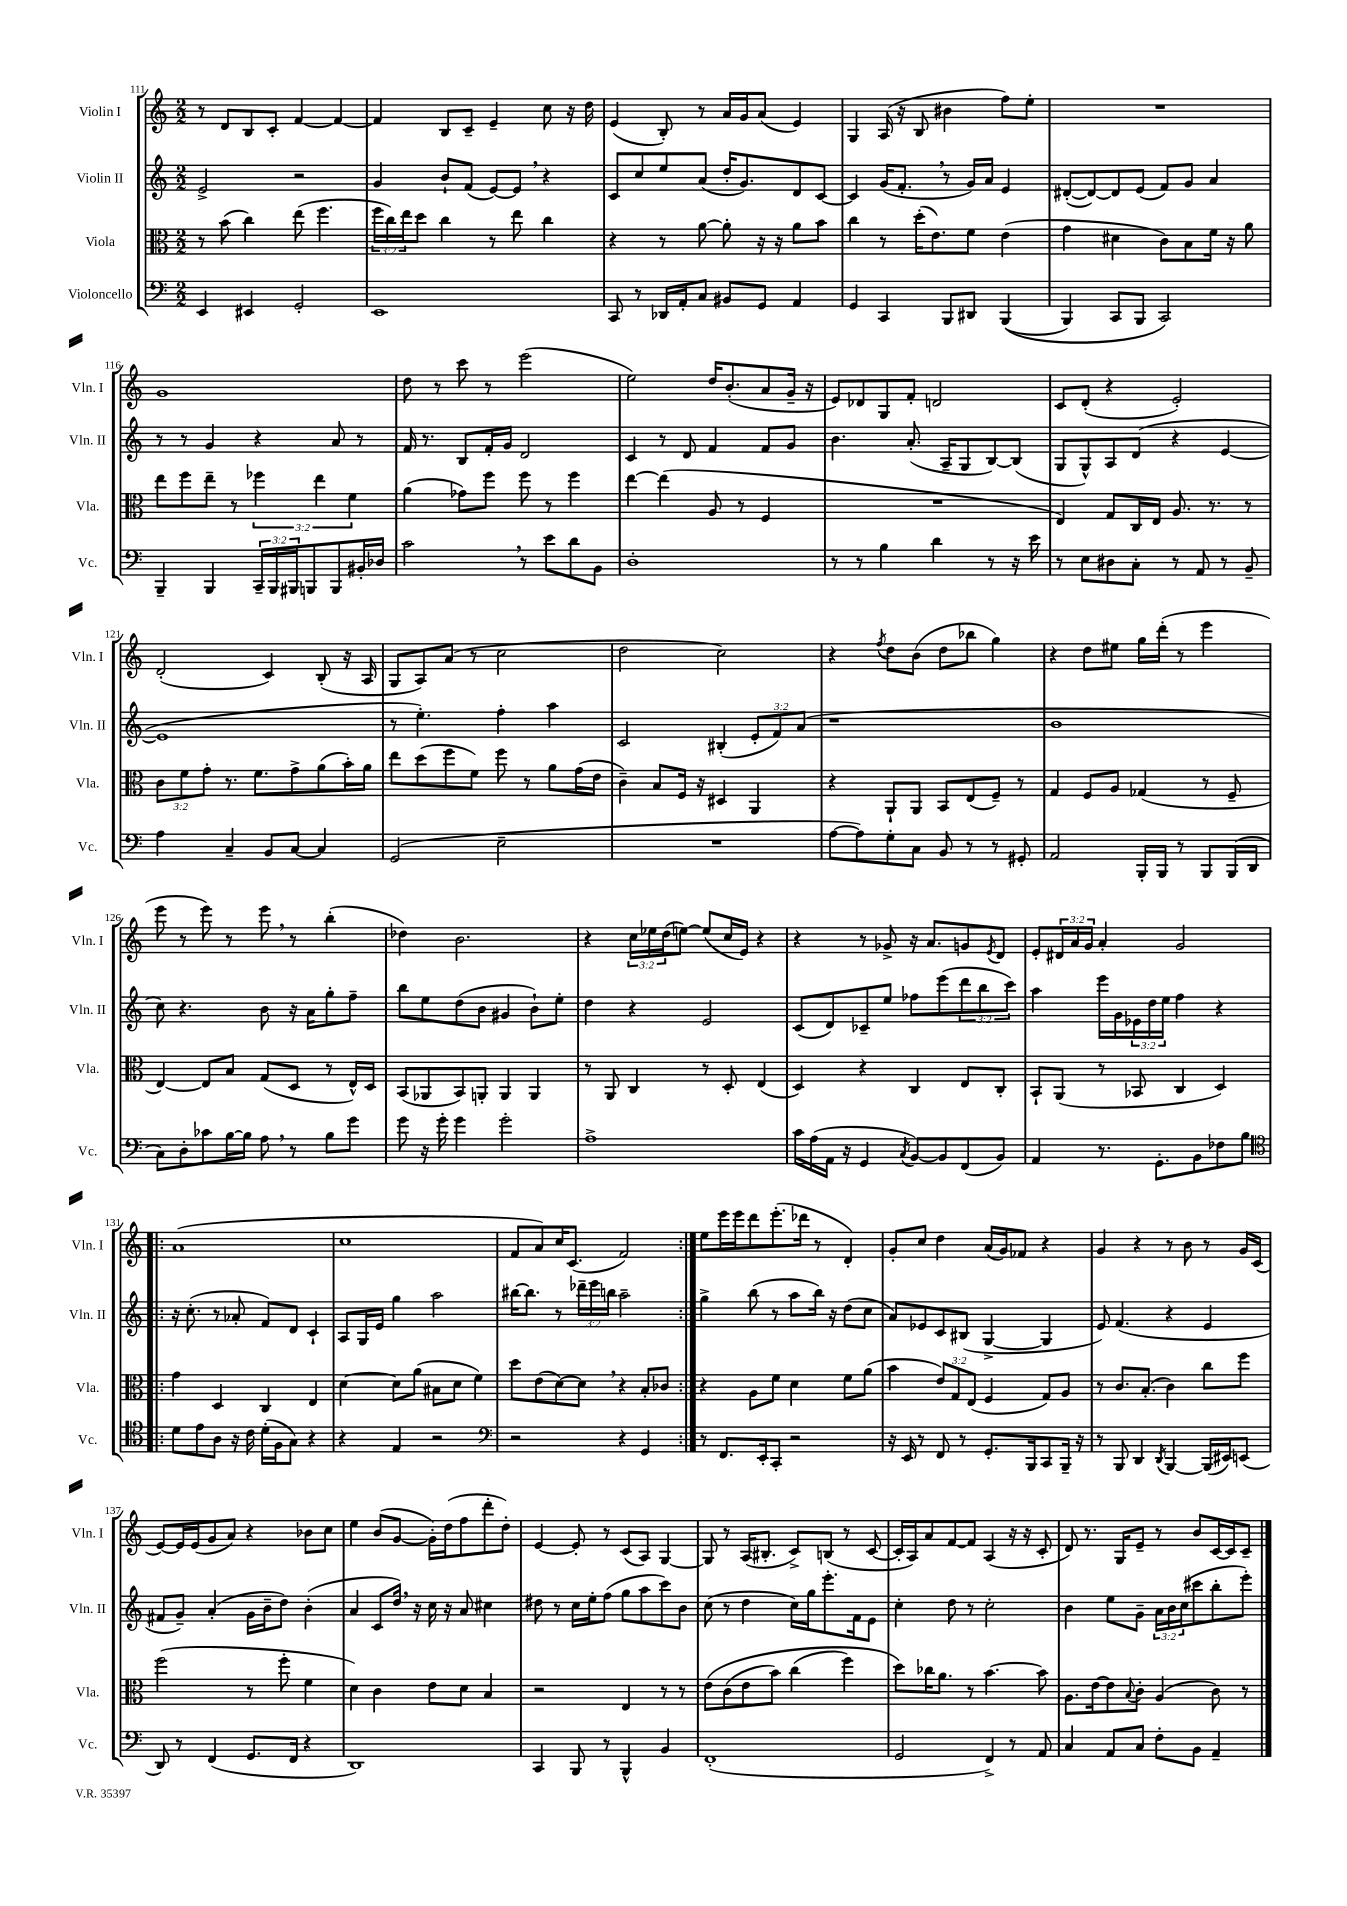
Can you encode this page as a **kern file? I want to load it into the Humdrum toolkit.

**kern	**kern	**kern	**kern
*part4	*part3	*part2	*part1
*staff4	*staff3	*staff2	*staff1
*I"Violoncello	*I"Viola	*I"Violin II	*I"Violin I
*I'Vc.	*I'Vla.	*I'Vln. II	*I'Vln. I
*clefF4	*clefC3	*clefG2	*clefG2
*k[]	*k[]	*k[]	*k[]
*M2/2	*M2/2	*M2/2	*M2/2
=111	=111	=111	=111
4EE/	8r	2e^/	8r
.	(8b\	.	8d/L
4EE#X/	4cc\)	.	8B/
.	.	.	8c'/J
2GG'/	(8ee\	2r	[4f/
.	4.ff\	.	.
.	.	.	4f/_
=112	=112	=112	=112
1EE	24ff\LL	4g/	4f/]
.	24cc\)	.	.
.	24ee\J	.	.
.	8dd\J	.	.
.	4cc\	8b`/L	8B/L
.	.	(8f/J	8c~/J
.	8r	[8e/L)	4e~/
.	8ee\	8e,/J]	.
.	4cc\	4r	8cc\
.	.	.	16r
.	.	.	16dd\
=113	=113	=113	=113
8CC/	4r	8c/L	(4e/
8r	.	8cc/	.
16DD-X/LL	8r	8ee/	8B'/)
16AA'/J	.	.	.
8C/J	[8a\	(8a/J	8r
8BB#X/L	8a'\]	16dd'/KL	16a/LL
.	.	8.g/)	16g/J
8GG/J	16r	.	(8a/J
.	16r	.	.
4AA/	8a\L	8d/	4e/)
.	8b\J	[8c/J	.
=114	=114	=114	=114
4GG/	4cc\	4c/]	4G/
4CC/	8r	(16g/KL	(16A/
.	.	8.f',/J	16r
.	(16dd'\KL	.	8B/
.	8.e\)	.	.
8BBB/L	.	8r	4b#X\
8DD#X/J	8f\J	16g/LL)	.
.	.	16a/JJ	.
((4BBB/	(4e\	4e/	8ff\L)
.	.	.	8ee'\J
=115	=115	=115	=115
4BBB/)	4g\	([8d#X'/L	1r
.	.	8d#/_)	.
8CC/L	4d#X\	8d#/]	.
8BBB/J	.	(8e/J	.
2CC/)	8c\L)	8f/L)	.
.	8B\	8g/J	.
.	16f\Jk	4a/	.
.	16r	.	.
.	8a\	.	.
!!LO:LB:g=z
=116	=116	=116	=116
4BBB~/	8ee\L	8r	1g
.	8ff\	8r	.
4BBB/	8ee~\J	4g/	.
.	8r	.	.
24CC~/LL	6ff-X\	4r	.
24BBB/	.	.	.
24BBB#X/J	.	.	.
8BBBn/	.	.	.
.	6ee\	.	.
8BBB/	.	8a/	.
.	6f\	.	.
16BB#X'/L	.	8r	.
16D-X/JJ	.	.	.
=117	=117	=117	=117
2c,\	(4a\	16f/	8dd\
.	.	8.r	.
.	.	.	8r
.	8g-X\L)	8B/L	8ccc\
.	8ff\J	16f'/L	8r
.	.	16g/JJ	.
8r	8ff\	2d/	(2eee\
8e\L	8r	.	.
8d\	4ff\	.	.
8BB\J	.	.	.
=118	=118	=118	=118
1D'	[4ee\	4c/	2ee\)
.	(4ee\]	8r	.
.	.	8d/	.
.	8A/	4f/	16dd/KL
.	.	.	(8.b'/
.	8r	.	.
.	4F/	8f/L	8a/
.	.	8g/J	16g~/Jk
.	.	.	16r
=119	=119	=119	=119
8r	1r	4.b\	8e/L)
8r	.	.	8d-X/
4B\	.	.	8G/
.	.	(8.a'/	8f'/J
4d\	.	.	2dn/
.	.	16A~/KL	.
.	.	8G/	.
8r	.	[8B/)	.
16r	.	(8B/J]	.
16e\	.	.	.
=120	=120	=120	=120
8r	4E/)	8G/L	8c/L
8E\L	.	8G^^/)	(8d'/J
8D#X\	8G/L	8A/	4r
8C'\J	16C/L	(8d/J	.
.	16E/JJ	.	.
8r	8.A/	4r	2e'/)
8AA/	.	.	.
.	8.r	.	.
8r	.	[4e/	.
8BB~/	8r	.	.
!!LO:LB:g=z
=121	=121	=121	=121
4A\	12c\L	1e]	(2d'/
.	12f\	.	.
.	12g'\J	.	.
4C~/	8.r	.	.
.	8.f\L	.	.
8BB/L	.	.	4c/)
[8C/J	8g^\	.	.
4C/]	(8a\	.	(8B'/
.	16b'\L)	.	16r
.	16a\JJ	.	16A/
=122	=122	=122	=122
(2GG/	8ee\L	8r	8G/L
.	(8dd\	4.ee'\)	8A/)
.	8ff\	.	(8a/J
.	8f\J)	.	8r
2E~\	8ff\	4ff'\	2cc\
.	8r	.	.
.	8a\L	4aa\	.
.	(16g\L	.	.
.	16e\JJ	.	.
=123	=123	=123	=123
1r	4c~\)	2c/	2dd\
.	8B/L	.	.
.	16F/Jk	.	.
.	16r	.	.
.	4D#X/	(4B#X'/	2cc\)
.	4AA/	12e'/L	.
.	.	12f/)	.
.	.	(12a/J	.
=124	=124	=124	=124
[8A\L	4r	1r	4r
8A\])	.	.	.
.	.	.	8qff/
8G'\	8AA`/L	.	8dd\L
8C\J	8AA/J	.	(8b\J
8BB/	8BB/L	.	8dd\L
8r	(8E/	.	8bb-X\J
8r	8F~/J)	.	4gg\)
8GG#X'/	8r	.	.
=125	=125	=125	=125
2AA/	4G/	1b	4r
.	8F/L	.	8dd\L
.	8A/J	.	8ee#X\J
16BBB'/LL	(4G-X/	.	16gg\LL
16BBB/JJ	.	.	(16ddd'\JJ
8r	.	.	8r
8BBB/L	8r	.	4eee\
(16BBB/L	8F~/	.	.
16DD/JJ	.	.	.
!!LO:LB:g=z
=126	=126	=126	=126
8C\L)	[4E/)	8cc\)	8eee\
8D'\	.	4.r	8r
8c-X\	8E/L]	.	8eee\)
[16B\L	8B/J	.	8r
16B\JJ]	.	.	.
8A,\	(8G/L	8b\	8eee,\
8r	8D/J	16r	8r
.	.	16a\KL	.
8B\L	8r	8gg'\	(4bb'\
8g\J	16E^^/LL)	8ff~\J	.
.	16D/JJ	.	.
=127	=127	=127	=127
8g\	(8BB/L	8bb\L	4dd-X\)
16r	8AA-X/	8ee\	.
16g'\	.	.	.
4g\	8BB/)	(8dd\	2.b\
.	8AAn'/J	8b\J	.
2g'\	4AA/	4g#X/	.
.	4AA/	8b`\L)	.
.	.	8ee'\J	.
=128	=128	=128	=128
1A^	8r	4dd\	4r
.	8AA/	.	.
.	4C/	4r	24cc\LL
.	.	.	24ee-X\
.	.	.	(24dd\J
.	.	.	[8een\J)
.	8r	2e/	(8ee/L]
.	8D'/	.	16cc/L
.	.	.	16e/JJ)
.	(4E/	.	4r
=129	=129	=129	=129
16c\LL	4D/)	(8c/L	4r
(16A\	.	.	.
16AA\JJ	.	8d/)	.
16r	.	.	.
4GG/	4r	8c-X~/	8r
.	.	8ee/J	8g-X^/
8qC/	.	.	.
[8BB/L)	4C/	8ff-X\L	16r
.	.	.	8.a/L
8BB/]	.	(8eee\	.
(8FF/	8E/L	12ddd\	8gn/
.	.	12bb\	.
.	.	.	8qe/
8BB/J)	8C'/J	.	8d/J
.	.	12ccc\J)	.
=130	=130	=130	=130
4AA/	8BB`/L	4aa\	8e'/L
.	(8AA/J	.	24d#X/L
.	.	.	24a/
.	.	.	24g/JJ
8.r	8r	16eee\LL	4a'/
.	.	16g\	.
.	8BB-X/	24e-X\	.
.	.	24dd\	.
8.GG'\L	.	.	.
.	.	24ee\JJ	.
.	4C/	4ff\	2g/
8BB\	.	.	.
8F-X\	4D/)	4r	.
8B\J	.	.	.
!!LO:LB:g=z
=131!|:	=131!|:	=131!|:	=131!|:
*clefC4	*	*	*
8d\L	4g\	16r	(1a
.	.	(8.cc'\	.
8e\	.	.	.
8A\J	4D/	8r	.
16r	.	8a-X'/	.
16c\	.	.	.
(16d'\LL	4C/	8f/L)	.
16F\J	.	.	.
8G\J)	.	8d/J	.
4r	4E/	4c`/	.
=132	=132	=132	=132
4r	[4d\	8A/L	1cc
.	.	16G/L	.
.	.	16e/JJ	.
4E/	8d\L]	4gg\	.
.	(8a\J	.	.
2r	8B#X\L	2aa\	.
.	8d\J	.	.
.	4f\)	.	.
=133	=133	=133	=133
*clefF4	*	*	*
2r	8dd\L	[16bb#X\KL	8f/L
.	.	8.bb#\J]	.
.	(8e\	.	8a/)
.	[8d\)	8r	16cc/K
.	.	.	(8.c/J
.	8d,\J]	24ddd-X~\LL	.
.	.	24eee\	.
.	.	24bbn\JJ	.
4r	4r	2aa~\	2f/)
4GG/	8B'/L	.	.
.	8c-X/J	.	.
=134:|!	=134:|!	=134:|!	=134:|!
8r	4r	4gg^\	8ee\L
8.FF/L	.	.	16eee\L
.	.	.	16eee\J
.	8A\L	(8bb\	8ddd\
16EE'/k	.	.	.
8CC'/J	8f\J	8r	(8.eee'\
2r	4d\	8aa\L	.
.	.	.	16ddd-X\Jk
.	.	16bb\Jk)	8r
.	.	16r	.
.	8f\L	(8dd\L	4d'/)
.	(8a\J	8cc\J	.
=135	=135	=135	=135
16r	4b\	8a/L)	8g'/L
16EE/	.	.	.
8r	.	8e-X/	8cc/J
8FF/	12e/L)	8c/	4dd\
.	12G/	.	.
8r	.	(8B#X/J	.
.	(12E/J	.	.
8.GG'/L	4F/	[4G^/	(16a/LL
.	.	.	16g/J)
.	.	.	8f-X/J
16BBB/k	.	.	.
8CC/	8G/L)	4G/]	4r
16BBB~/Jk	8A/J	.	.
16r	.	.	.
=136	=136	=136	=136
8r	8r	8e/)	4g/
8BBB/	8.c/L	(4.f/	.
4DD/	.	.	4r
.	(8.B'/J	.	.
8qDD/	.	.	.
[4BBB/	4c\)	4r	8r
.	.	.	8b\
(16BBB/LL]	8cc\L	4e/	8r
16EE#X/J)	.	.	.
(8EEn/J	8ff\J	.	16g/LL
.	.	.	(16c/JJ
!!LO:LB:g=z
=137	=137	=137	=137
8DD/)	(2ff\	8f#X/L	[8e/L)
8r	.	8g~/J)	16e/L]
.	.	.	(16e/J
(4FF/	.	(4a'/	8g/
.	.	.	8a/J)
8.GG/L	8r	16g\LL	4r
.	.	16b~\J	.
.	8ff'\	8dd\J)	.
16FF/Jk	.	.	.
4r	4f\	(4b'\	8b-X\L
.	.	.	8cc\J
=138	=138	=138	=138
1DD)	4d\)	4a/	4ee\
.	4c\	8c/L	(8b/L
.	.	16dd,/Jk)	[8g/J
.	.	16r	.
.	8e\L	16cc\	16g'\LL])
.	.	16r	(16dd\J
.	8d\J	8a/	8ff\
.	4B/	4cc#X\	8ddd'\
.	.	.	8dd'\J)
=139	=139	=139	=139
4CC/	2r	8dd#X\	[4e/
.	.	8r	.
8BBB/	.	16cc\LL	8e'/]
.	.	16ee'\J	.
8r	.	(8ff\J	8r
4BBB^^/	4E/	8gg\L	(8c/L
.	.	8aa\	8A/J)
4BB/	8r	8ccc\)	[4G/
.	8r	8b\J	.
=140	=140	=140	=140
(1FF'	(8e\L	(8cc\	8G/]
.	(8c\	8r	8r
.	8e\	4dd\	(16A/KL
.	.	.	8.B#X'/J
.	8b\J)	.	.
.	(4cc\	16cc\LL)	8c^/L)
.	.	16gg\J	.
.	.	8.eee'\	(8Bn/J
.	4ff\)	.	8r
.	.	16f\k	.
.	.	8e\J	[8c/
=141	=141	=141	=141
2GG/	8dd\L)	4cc'\	16c'/LL]
.	.	.	16A/J)
.	16cc-X\K	.	8a/
.	8.a\J	.	.
.	.	8dd\	[8f/
.	8r	8r	8f/J]
4FF^/)	[4.b\	2cc'\	(4A/
8r	.	.	16r
.	.	.	16r
8AA/	8b\]	.	8c'/
=142	=142	=142	=142
4C/	8.A\L	4b\	8d/)
.	.	.	8.r
.	[16e\k	.	.
8AA/L	8e\]	8ee\L	.
.	.	.	16G/KL
.	8qqB/	.	.
8C/J	8c'\J	8g~\J	8e~/J
8F'\L	(4A/	24a\LL	8r
.	.	24b\	.
.	.	(24cc\J	.
8BB\J	.	8ccc#X\	8b/L
4AA~/	8c\)	8bb'\	[16c/L
.	.	.	16c/J]
.	8r	8eee'\J)	8c~/J
==	==	==	==
*-	*-	*-	*-
